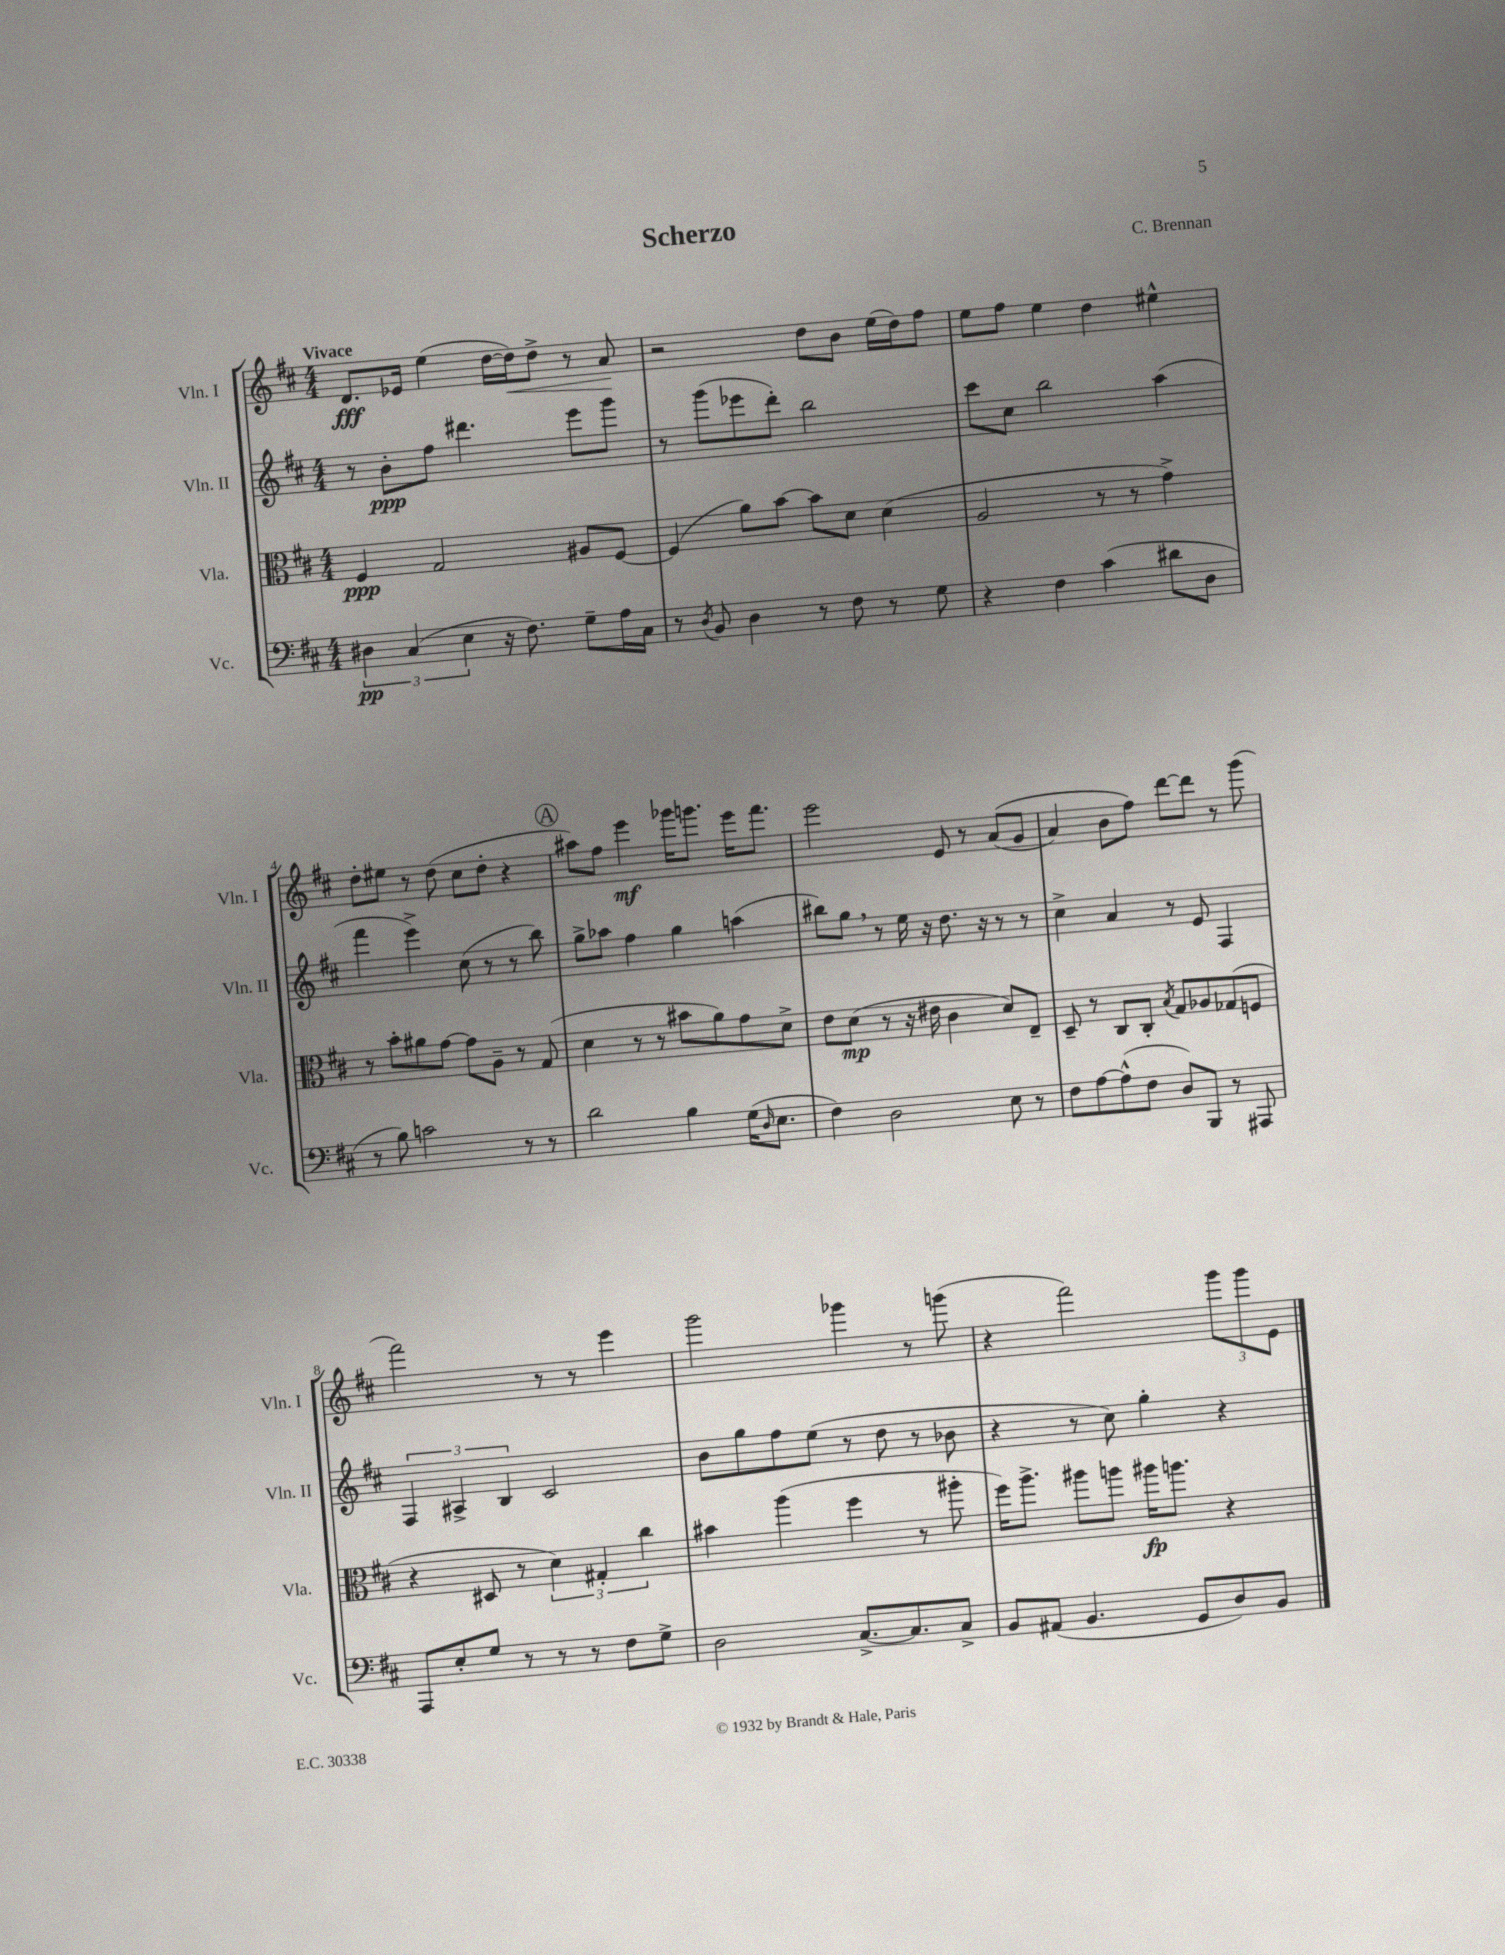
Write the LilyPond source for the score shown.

\header { title = "Scherzo" composer = "C. Brennan" }
<<
\new StaffGroup <<
\new Staff = "s0" \with { instrumentName = "Vln. I" shortInstrumentName = "Vln. I" } {
    \clef treble \key d \major \numericTimeSignature \time 4/4 \tempo "Vivace"
    d'8.\fff ees'16 e''4( d''16~ d''16\<) d''8-> r8 a'8\! |
    r2 d''8 b'8 e''16( d''16) fis''8 |
    e''8 fis''8 e''4 d''4 eis''4-^ |
    d''8-. eis''8 r8 d''8( cis''8 d''8-. r4 |
    \mark \markup { \circle "A" } ais''8) fis''8 e'''4\mf ges'''16 g'''8. e'''16 fis'''8. |
    e'''2 e'8 r8 a'8(\( g'8 |
    a'4) b'8 fis''8\) d'''8~ d'''8 r8 g'''8( |
    fis'''2) r8 r8 e'''4 |
    g'''2 ges'''4 r8 g'''8( |
    r4 fis'''2) \tuplet 3/2 { g'''8 g'''8 e'8 } \bar "|." |
}
\new Staff = "s1" \with { instrumentName = "Vln. II" shortInstrumentName = "Vln. II" } {
    \clef treble \key d \major \numericTimeSignature \time 4/4
    r8 b'8-.\ppp fis''8 dis'''4. e'''8 g'''8 |
    r8 g'''8( ees'''8 d'''8-.) b''2 |
    cis'''8 cis''8 b''2 a''4( |
    fis'''4 e'''4->) cis''8( r8 r8 b''8) |
    \mark \markup { \circle "A" } g''8-> aes''8 fis''4 g''4 a''4( |
    bis''8) g''8 \breathe r8 e''16 r16 d''8. r16 r8 r8 |
    cis''4-> a'4 r8 e'8 fis4 |
    \tuplet 3/2 { fis4 ais4-> b4 } cis'2 |
    b'8 g''8 fis''8 e''8( r8 d''8 r8 bes'8 |
    r4 r8 cis''8) g''4-. r4 \bar "|." |
}
\new Staff = "s2" \with { instrumentName = "Vla." shortInstrumentName = "Vla." } {
    \clef alto \key d \major \numericTimeSignature \time 4/4
    fis4\ppp g2 ais8 fis8~ |
    fis4( a'8) b'8~ b'8 d'8 d'4( |
    a2 r8 r8 g'4->) |
    r8 b'8-. ais'8 g'8~ g'8 a8-- r8 g8( |
    \mark \markup { \circle "A" } d'4 r8 r8 bis'8 a'8) g'8 d'8-> |
    e'8 d'8\mp( r8 r16 eis'16 cis'4 d'8) e8-- |
    d8-- r8 cis8 cis8-. \acciaccatura { b8 } g8 aes8 ges8( f8 |
    r4 dis8 r8 \tuplet 3/2 { d'4) gis4-. cis''4 } |
    bis'4 a''4( fis''4 r8 ais''8-. |
    fis''16) a''8.-> ais''8 a''8 ais''16\fp a''8. r4 \bar "|." |
}
\new Staff = "s3" \with { instrumentName = "Vc." shortInstrumentName = "Vc." } {
    \clef bass \key d \major \numericTimeSignature \time 4/4
    \tuplet 3/2 { dis4\pp cis4( e4 } r16 fis8.) g8-- a16 cis16 |
    r8 \acciaccatura { d8 } b,8 d4 r8 fis8 r8 g8 |
    r4 fis4 cis'4( dis'8 d8 |
    r8 b8) c'2 r8 r8 |
    \mark \markup { \circle "A" } d'2 b4 g16( \grace { d16 } e8. |
    fis4) d2 e8 r8 |
    fis8 a8~ a8-^( fis8 d8) b,,8 r8 ais,,8 |
    a,,8 e8-. g8 r8 r8 r8 fis8 g8-> |
    d2 cis8.~-> cis8. cis8-> |
    b,8 ais,8( b,4. g,8 d8) b,8 \bar "|." |
}
>>
>>
